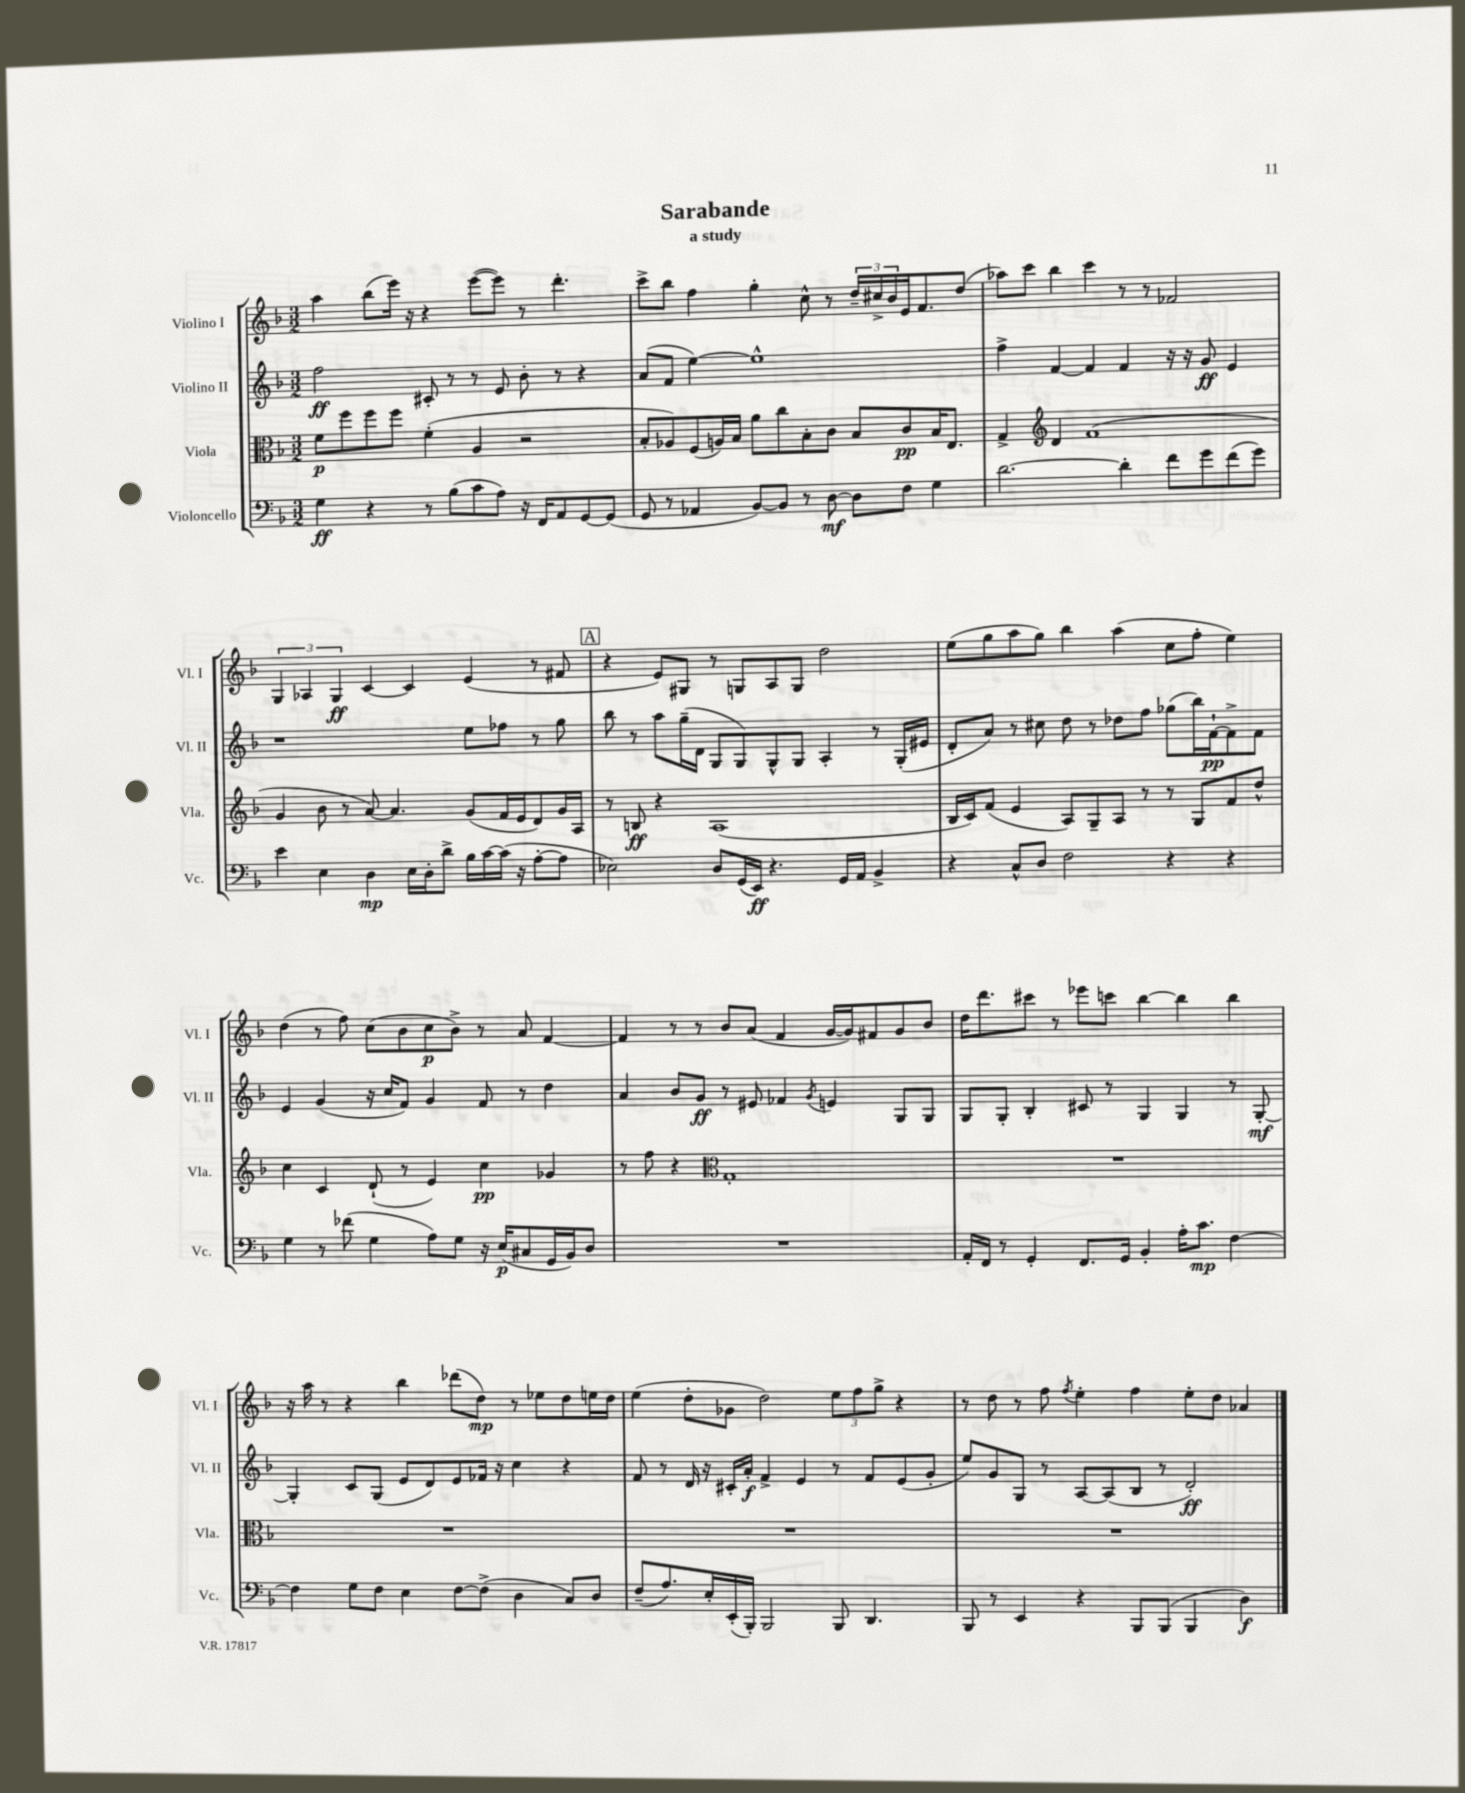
\header { title = "Sarabande" subtitle = "a study" }
<<
\new StaffGroup <<
\new Staff = "s0" \with { instrumentName = "Violino I" shortInstrumentName = "Vl. I" } {
    \clef treble \key f \major \numericTimeSignature \time 3/2
    a''4 bes''8( e'''16) r16 r4 e'''8~( e'''8) r8 d'''4.-. |
    c'''8-> bes''8 f''4 g''4-. c''8-^ r8 \tuplet 3/2 { d''16-- cis''16-> bes'16 } e'16 f'8. d''8( |
    aes''8) c'''8 bes''4 c'''4 r8 r8 fes'2 |
    \tuplet 3/2 { g4 aes4 g4\ff } c'4~ c'4 e'4( r8 fis'8 |
    \mark \markup { \box "A" } r4 e'8) gis8 r8 g8 a8 g8 d''2 |
    e''8( g''8 a''8 g''8) bes''4 a''4( c''8 f''8-. e''4) |
    d''4( r8 f''8) c''8( bes'8 c''8\p bes'8->) r8 a'8 f'4~ |
    f'4 r8 r8 bes'8 a'8( f'4 g'16~ g'16) fis'8 g'8 bes'8 |
    d''16 d'''8. cis'''8 r8 ees'''8 c'''8 bes''4~ bes''4 bes''4 |
    r16 a''16 r8 r4 bes''4 des'''8( d''8\mp) r8 ees''8 d''8 e''16 d''16 |
    e''4( d''8-. ges'8 d''2) \tuplet 3/2 { e''8 f''8 g''8-> } r4 |
    r8 d''8 r8 f''8 \acciaccatura { f''8 } e''4-. f''4 e''8-. d''8 aes'4 \bar "|." |
}
\new Staff = "s1" \with { instrumentName = "Violino II" shortInstrumentName = "Vl. II" } {
    \clef treble \key f \major \numericTimeSignature \time 3/2
    f''2\ff cis'8-. r8 r8 e'8 bes'8-. r8 r4 |
    a'8( f'8 e''4~) e''1-^ |
    f''4-> f'4~ f'4 f'4 r16 r16 g'8\ff e'4 |
    r1 e''8 fes''8 r8 g''8 |
    \mark \markup { \box "A" } bes''8 r8 a''8 g''16--( d'16 g8 g8) g8-^ g8 a4-. r8 g16-.( eis'16 |
    d'8-. a'8) r8 cis''8 d''8 r8 des''8 f''8 ges''8( bes''16) f'16~-!\pp f'8-> f'8 |
    e'4 g'4( r16 c''16 f'8) g'4 f'8 r8 d''4 |
    a'4 bes'8 g'8\ff r8 eis'8 fes'4 \acciaccatura { g'8 } e'4 g8 g8 |
    g8 g8-. bes4-. cis'8 r8 g4 g4 r8 g8~-.\mf |
    g4-. c'8 g8( e'8 d'8) e'8 fes'16 r16 c''4 r4 |
    f'8 r8 d'16 r16 cis'16-. a'16-.\f f'4-> e'4 r8 f'8 e'8( g'8-. |
    e''8) g'8 g8 r8 a8~ a8( bes8 r8 d'2-.\ff) \bar "|." |
}
\new Staff = "s2" \with { instrumentName = "Viola" shortInstrumentName = "Vla." } {
    \clef alto \key f \major \numericTimeSignature \time 3/2
    f'8\p f''8 f''8 f''8 f'4-.( a4 r2 |
    bes8-. aes8) f8( a16) bes16 a'8 c''8 bes8-. c'8 bes8 c'8\pp bes16 e8. |
    g4-> \clef treble d'4 f'1( |
    g'4 bes'8 r8 a'8~) a'4. g'8( f'16 e'16 d'8) g'16 a16 |
    \mark \markup { \box "A" } r8 b8\ff r4 a1( |
    bes16 c'16) f'8( e'4 a8) g8-- a8 r8 r8 g8 f'8 d''8-^ |
    c''4 c'4 d'8-!( r8 e'4) c''4\pp ges'4 |
    r8 f''8 r4 \clef alto g1-. |
    R1. |
    R1. |
    R1. |
    R1. \bar "|." |
}
\new Staff = "s3" \with { instrumentName = "Violoncello" shortInstrumentName = "Vc." } {
    \clef bass \key f \major \numericTimeSignature \time 3/2
    g4\ff r4 r8 bes8( c'8 a8) r16 f,16 a,8 g,8~ g,8( |
    g,8 r8 aes,4 bes,8~) bes,8 r8 d8~\mf d8 f8 g4 |
    d'2.~ d'4-. f'8 g'8 f'8( g'8) |
    e'4 e4 d4\mp e16 d16-. d'8-> bes16 c'16~ c'16( r16 a8~-. a8 |
    \mark \markup { \box "A" } ees2) d8 g,16( e,16\ff) r4. g,16 a,16 bes,4-> |
    r4 c8-^ d8 f2 r4 r4 |
    g4 r8 fes'8( g4 a8) g8 r16 e16\p( cis8 g,16 bes,16) d8 |
    R1. |
    a,16-. f,16 r8 g,4-. f,8. g,16 bes,4-. a16-. c'8.\mp f4~ |
    f4 g8 f8 e4 f8~ f8->( d4 c8) d8 |
    f8--( a8.) e16-. e,16-.( bes,,16-.) bes,,2 bes,,8 d,4. |
    bes,,8 r8 e,4 r4 bes,,8 bes,,8( bes,,4 d4\f) \bar "|." |
}
>>
>>
\layout { \context { \Score \remove "Bar_number_engraver" } }
